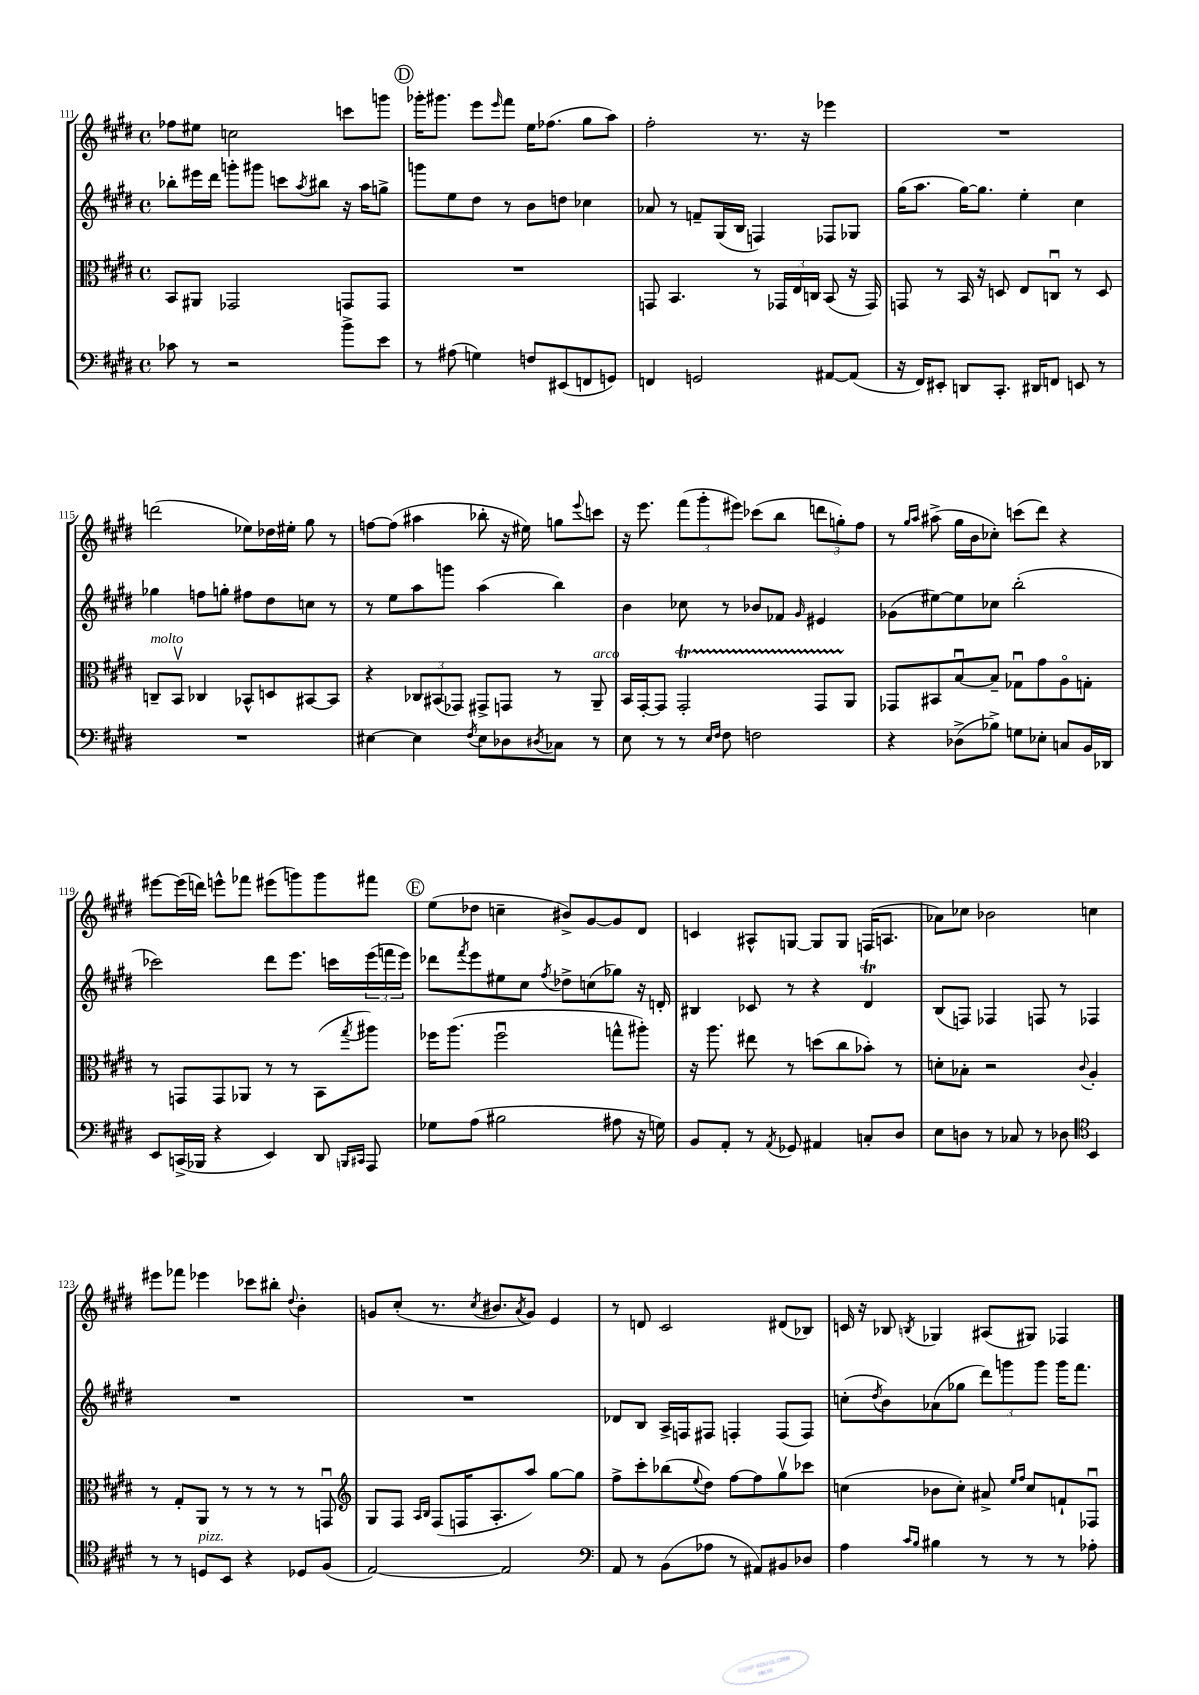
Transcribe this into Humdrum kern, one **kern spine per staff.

**kern	**kern	**kern	**kern
*part4	*part3	*part2	*part1
*staff4	*staff3	*staff2	*staff1
*clefF4	*clefC3	*clefG2	*clefG2
*k[f#c#g#d#]	*k[f#c#g#d#]	*k[f#c#g#d#]	*k[f#c#g#d#]
*M4/4	*M4/4	*M4/4	*M4/4
*met(c)	*met(c)	*met(c)	*met(c)
=111	=111	=111	=111
8c-X\	8BB/L	8bb-X'\L	8ff-X\L
8r	8AA#X/J	16eee#X\L	8ee#X\J
.	.	16ddd#\JJ	.
2r	2GG-X/	8gggn'\L	2ccn\
.	.	8ggg#X\J	.
.	.	8cccn\L	.
.	.	8qaa/	.
.	.	8bb#X\J	.
8b^\L	8GGn/L	16r	8cccn\L
.	.	16aa\KL	.
8e\J	8GG/J	8ggn^\J	8gggn\J
!!LO:REH:place=s1:t=D
=112	=112	=112	=112
8r	1r	8gggn\L	16ggg-X'\KL
.	.	.	8.ggg#X\J
(8A#X\	.	8ee\	.
4Gn\)	.	8dd#\J	8eee\L
.	.	.	16qqeee/
.	.	8r	8fff#\J
8Fn/L	.	8b\L	16ee\KL
.	.	.	(8.ff-X\J
(8EE#X/	.	8ddn\J	.
8FFn/	.	4cc-X\	8gg#\L
8GGn/J)	.	.	8aa\J)
=113	=113	=113	=113
4FFn/	8GGn/	8a-X/	2ff#'\
.	4.BB/	8r	.
2GGn/	.	8fn~/L	.
.	.	(16G#/L	.
.	.	16B/JJ	.
.	8r	4Fn/)	8.r
.	24GG-X/LL	.	.
.	24E/	.	.
.	.	.	16r
.	24Cn/JJ	.	.
[8AA#X/L	(8BB/	8F-X/L	4eee-X\
(8AA#/J]	16r	8G-X/J	.
.	16GG-/)	.	.
=114	=114	=114	=114
16r	8GGn/	(16gg#\KL	1r
16FF#/KL)	.	8.aa\J	.
8EE#X'/J	8r	.	.
8DDn/L	16BB/	[16gg#\KL)	.
.	16r	8.gg#\J]	.
8.CC#'/J	8Dn/	.	.
.	8E/L	4ee'\	.
16DD#X/KL	.	.	.
8FFn/J	8Cnu/J	.	.
8EEn/	8r	4cc#\	.
8r	8D/	.	.
!!LO:LB:g=z
=115	=115	=115	=115
!	!LO:TX:a:i:t=molto	!	!
1r	8Cn~/L	4gg-X\	(2dddn\
.	8BBv/J	.	.
.	4C-X/	8ffn\L	.
.	.	8ggn'\J	.
.	8BB-X^^/L	8ff#X\L	8ee-X\L)
.	8Dn/	8dd#\	16dd-X\L
.	.	.	16ee#X'\JJ
.	[8BB#X/	8ccn\J	8gg#\
.	8BB#/J]	8r	8r
=116	=116	=116	=116
[4E#X\	4r	8r	[8ffn\L
.	.	8ee\L	(8ff\J]
4E#\]	12C-X/L	8aa\	4aa#X\
.	(12BB#X/	.	.
.	.	8gggn\J	.
.	12GG-X/J)	.	.
8qF#/	.	.	.
8E#\L	8GG#X^/L	(4aa\	8bb-X'\
8D-X\	8GGn/J	.	16r
.	.	.	16ee#X\)
8qD#X/	.	.	.
8C-X\J	8r	4bb\)	8ggn\L
.	.	.	8qqeee/
!	!LO:TX:a:i:t=arco	!	!
8r	8AA~/	.	8cccn\J
=117	=117	=117	=117
8E\	16BB/LL	4b\	16r
.	[16GG#'/J	.	8.eee\
8r	8GG#/J]	.	.
8r	2GG#t'/	8cc-X\	(12fff#\L
.	.	.	12ggg#'\
16qqE/LL	.	.	.
16qqF#/JJ	.	.	.
8F#\	.	8r	.
.	.	.	12eee#X\J)
2Fn\	.	8b-X/L	(8ccc-X\L
.	.	8f-X/J	8bb\J
.	.	16qqg#/	.
.	8GG#TTT/L	4e#X/	12dddn\L
.	.	.	12ggn'\)
.	8AA/J	.	.
.	.	.	12ff#\J
=118	=118	=118	=118
4r	8GG-X/L	(8g-X\L	8r
.	.	.	16qqgg#/LL
.	.	.	16qqaa/JJ
.	8BB#X/	[8ee#X\)	(8aa#X^\
(8D-X^\L	[8Bu/	8ee#\]	16gg#\LL
.	.	.	16b\J
8B-X^\J)	8B~/J]	8cc-X\J	8cc-X'\J)
8Gn\L	8G-Xu\L	(2bb'\	(8cccn\L
8E-X'\J	8g#\	.	8ddd#\J)
8Cn/L	8A\	.	4r
16BB/L	8Gn'\J	.	.
16DD-X/JJ	.	.	.
!!LO:LB:g=z
=119	=119	=119	=119
8EE/L	8r	2ccc-X\)	[8eee#X\L
(16CCn^/L	8GGn/L	.	(16eee#\L]
16BBB-X/JJ	.	.	16dddn\JJ)
4r	8GG/	.	8eeen^^\L
.	8AA-X/J	.	8fff-X\J
4EE/)	8r	8ddd#\L	(8eee#X\L
.	8r	8.eee\J	8gggn\)
8DD#/	(8BB\L	.	8ggg\
.	.	16cccn\LL	.
16qqBBBn/LL	.	.	.
16qqCC#X/JJ	8qgg#/	.	.
8AAA/	8aa#X\J)	(24eee\	8fff#X\J
.	.	24fffn\	.
.	.	24eee\JJ)	.
!!LO:REH:place=s1:t=E
=120	=120	=120	=120
8G-X\L	16ff-X\KL	8ddd-X\L	(8ee\L
.	(8.aa\J	.	.
.	.	8qfff#/	.
(8A\J	.	8eee\	8dd-X\J
2B#X\	2ff-u\	8ee#X\	4ccn~\
.	.	8cc#\J	.
.	.	8qff#/	.
.	.	8dd-X^\L	8b#X^/L)
.	.	(8ccn\	[8g#/
8A#X\	8ggn^^\L	8gg-X\J)	8g#/]
16r	8aa#X'\J)	16r	8d#/J
16Gn\)	.	16dn'/	.
=121	=121	=121	=121
8BB/L	16r	4B#X/	4cn/
.	8.aa\	.	.
8AA'/J	.	.	.
8r	8ee#X\	8c-X/	8A#X^^/L
8qAA/	.	.	.
8GG-X/	8r	8r	[8Gn/J
4AA#X/	(8ddn\L	4r	8G/L]
.	8cc#\	.	8G/J
8Cn'/L	8b-X'\J)	4d#t/	(16Fn/KL
.	.	.	8.An/J
8D#/J	8r	.	.
=122	=122	=122	=122
8E\L	8dn'\L	(8B/L	8a-X\L)
8Dn\J	8B-X'\J	8Fn/J)	8cc-X\J
8r	2r	4F-X/	2b-X\
8C-X/	.	.	.
8r	.	8Fn/	.
8D-X\	.	8r	.
*clefC4	*	*	*
.	8qqc#/	.	.
4BB/	4A'/	4F-X/	4ccn\
!!LO:LB:g=z
=123	=123	=123	=123
8r	8r	1r	8eee#X\L
8r	8G#'/L	.	8fff-X\J
!LO:TX:a:i:t=pizz.	!	!	!
8Dn/L	8AA/J	.	4eee-X\
8BB/J	8r	.	.
4r	8r	.	8ccc-X\L
.	8r	.	8bb#X'\J
.	.	.	8qqdd#/
8D-X/L	8r	.	4b'\
(8F#/J	8GGnu/	.	.
=124	=124	=124	=124
*	*clefG2	*	*
[2E/)	8G#/L	1r	8gn/L
.	8F#/J	.	(8cc#'/J
.	16qqA/LL	.	.
.	16qqB/JJ	.	.
.	(8F#/L	.	8.r
.	16Fn/K	.	.
.	.	.	8qcc#/
.	8.A'/	.	8.b#X/L
2E/]	.	.	.
.	.	.	8qa/
.	8aa/J)	.	8g/J)
.	[8gg#\L	.	4e/
.	8gg#\J]	.	.
=125	=125	=125	=125
*clefF4	*	*	*
8AA/	8ff#^\L	8d-X/L	8r
8r	8ccc#'\	8B/J	8dn/
(8BB\L	(8bb-X\	16A^/LL	2c#/
.	.	16Fn/J	.
.	8qqee/	.	.
8A-X\J	8dd#\J)	8F#X/J	.
8r	[8ff#\L	4Fn'/	.
8AA#X/L)	8ff#\]	.	.
8BB#X/	8gg#v\	(8F/L	(8d#X/L
8D-X/J	8ccc-X\J	8F/J)	8B-X/J)
=126	=126	=126	=126
4A\	(4ccn\	(8ccn'\L	16cn/
.	.	.	16r
.	.	8qdd#/	.
.	.	8b\)	8B-X/
16qqc#/LL	.	.	.
16qqB/JJ	.	.	8qBn/
4B#X\	8b-X\L	(8a-X\	4G-X/
.	8cc'\J)	8gg-X\J	.
8r	8a#X^/	12ddd#\L)	(8A#X/L
.	.	12gggn\	.
.	16qqee/LL	.	.
.	16qqff#/JJ	.	.
8r	8cc/L	.	8G#X/J)
.	.	12ggg\J	.
8r	8fn`/	16ggg\KL	4F-X/
.	.	8.fff#\J	.
8A-X'\	8F-Xu/J	.	.
==	==	==	==
*-	*-	*-	*-
